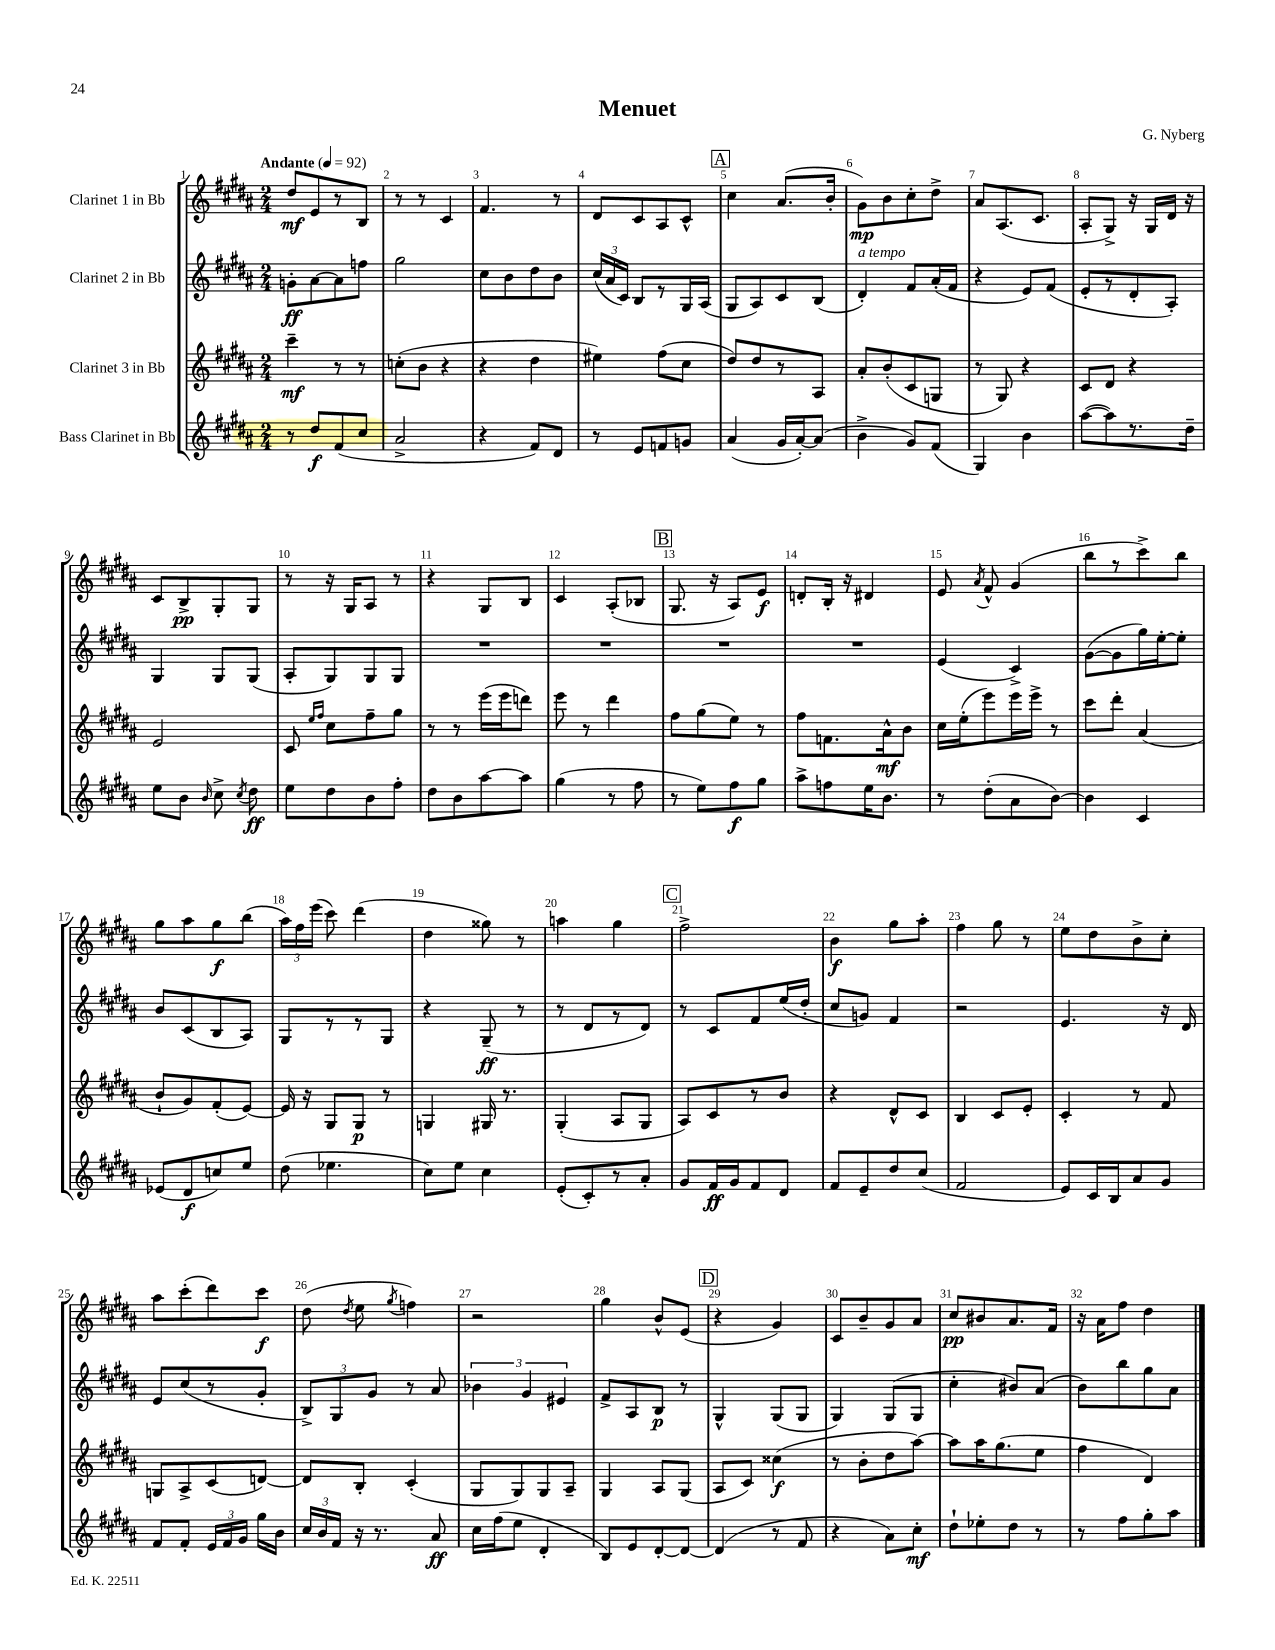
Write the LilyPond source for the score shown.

\header { title = "Menuet" composer = "G. Nyberg" }
<<
\new StaffGroup <<
\new Staff = "s0" \with { instrumentName = "Clarinet 1 in Bb" } {
    \clef treble \key b \major \numericTimeSignature \time 2/4 \tempo "Andante" 4 = 92
    \autoBeamOff dis''8[\mf e'8 r8 b8] |
    r8 r8 cis'4 |
    fis'4. r8 |
    dis'8[ cis'8 ais8 cis'8]-^ |
    \mark \markup { \box "A" } cis''4 ais'8.[( b'16]-. |
    gis'8[\mp) b'8 cis''8-. dis''8]-> |
    ais'8[ ais8.( cis'8.] |
    ais8[-. gis8]->) r16 gis16[ dis'16] r16 |
    cis'8[ b8->\pp gis8-. gis8] |
    r8 r16 gis16[ ais8] r8 |
    r4 gis8[ b8] |
    cis'4 ais8[-.( bes8] |
    \mark \markup { \box "B" } gis8. r16 ais8[) e'8]\f |
    d'8[-. b16]-. r16 dis'4 |
    e'8 \acciaccatura { ais'8 } fis'8-^ gis'4( |
    b''8[ r8 cis'''8->) b''8] |
    gis''8[ ais''8 gis''8\f b''8]( |
    \tuplet 3/2 { ais''16[) fis''16 e'''16]( } cis'''8) dis'''4( |
    dis''4 gisis''8) r8 |
    a''4 gis''4 |
    \mark \markup { \box "C" } fis''2-> |
    b'4\f gis''8[ ais''8]-. |
    fis''4 gis''8 r8 |
    e''8[ dis''8 b'8-> cis''8]-. |
    ais''8[ cis'''8-.( dis'''8) cis'''8]\f |
    dis''8( \acciaccatura { dis''8 } e''8 \acciaccatura { gis''8 } f''4) |
    r2 |
    gis''4 b'8[-^ e'8]( |
    \mark \markup { \box "D" } r4 gis'4) |
    cis'8[ b'8-- gis'8 ais'8] |
    cis''8[\pp bis'8 ais'8. fis'16] |
    r16 ais'16[ fis''8] dis''4 \bar "|." |
}
\new Staff = "s1" \with { instrumentName = "Clarinet 2 in Bb" } {
    \clef treble \key b \major \numericTimeSignature \time 2/4
    \autoBeamOff g'8[-.\ff ais'8~ ais'8 f''8] |
    gis''2 |
    cis''8[ b'8 dis''8 b'8] |
    \tuplet 3/2 { cis''16[( ais'16 cis'16]) } b8[ r8 gis16 ais16]( |
    \mark \markup { \box "A" } gis8[ ais8) cis'8 b8]( |
    dis'4-.^\markup { \italic "a tempo" }) fis'8[ ais'16-.( fis'16] |
    r4 e'8[) fis'8]( |
    e'8[-. r8 dis'8-. ais8]-.) |
    gis4 gis8[ gis8]( |
    ais8[-. gis8) gis8 gis8] |
    R2 |
    R2 |
    \mark \markup { \box "B" } R2 |
    R2 |
    e'4( cis'4->) |
    gis'8[~( gis'8 gis''16) e''16~-. e''8]-. |
    b'8[ cis'8( b8 ais8]) |
    gis8[ r8 r8 gis8] |
    r4 gis8--\ff( r8 |
    r8 dis'8[ r8 dis'8]) |
    \mark \markup { \box "C" } r8 cis'8[ fis'8 e''16( dis''16]-. |
    cis''8[ g'8]) fis'4 |
    r2 |
    e'4. r16 dis'16 |
    e'8[ cis''8( r8 gis'8]-. |
    \tuplet 3/2 { b8[->) gis8 gis'8] } r8 ais'8 |
    \tuplet 3/2 { bes'4 gis'4 eis'4 } |
    fis'8[-> ais8 b8]\p r8 |
    \mark \markup { \box "D" } gis4-^ gis8[( gis8] |
    gis4) gis8[( gis8] |
    cis''4-. bis'8[) ais'8]( |
    b'8[) b''8 gis''8 ais'8] \bar "|." |
}
\new Staff = "s2" \with { instrumentName = "Clarinet 3 in Bb" } {
    \clef treble \key b \major \numericTimeSignature \time 2/4
    \autoBeamOff cis'''4--\mf r8 r8 |
    c''8[-.( b'8] r4 |
    r4 dis''4 |
    eis''4) fis''8[( cis''8] |
    \mark \markup { \box "A" } dis''8[) dis''8 r8 ais8] |
    ais'8[-. b'8-.( cis'8 g8] |
    r8 gis8) r4 |
    cis'8[ dis'8] r4 |
    e'2 |
    cis'8 \grace { e''16[ fis''16] } cis''8[ fis''8-- gis''8] |
    r8 r8 e'''16[( e'''16 d'''8]) |
    e'''8 r8 dis'''4 |
    \mark \markup { \box "B" } fis''8[ gis''8( e''8]) r8 |
    fis''8[ f'8. ais'16-^\mf b'8] |
    cis''16[ e''16-.( e'''8) e'''16 e'''16]-> r8 |
    cis'''8[ dis'''8]-. ais'4( |
    b'8[-! gis'8) fis'8-.( e'8]~) |
    e'16 r16 gis8[ gis8]\p r8 |
    g4 gis16 r8. |
    gis4-.( ais8[ gis8] |
    \mark \markup { \box "C" } ais8[) cis'8 r8 b'8] |
    r4 dis'8[-^ cis'8] |
    b4 cis'8[ e'8]-. |
    cis'4-. r8 fis'8 |
    g8[ ais8-> cis'8( d'8]~) |
    d'8[ b8]-. cis'4-.( |
    gis8[ gis8) gis8 ais8]-- |
    gis4 ais8[ gis8]( |
    \mark \markup { \box "D" } ais8[ cis'8]) cisis''4\f( |
    r8 b'8[-. dis''8 ais''8]~) |
    ais''8[ ais''16 gis''8.( e''8] |
    fis''4 dis'4) \bar "|." |
}
\new Staff = "s3" \with { instrumentName = "Bass Clarinet in Bb" } {
    \clef treble \key b \major \numericTimeSignature \time 2/4
    \autoBeamOff r8 dis''8[\f fis'8( cis''8] |
    ais'2-> |
    r4 fis'8[) dis'8] |
    r8 e'8[ f'8 g'8] |
    \mark \markup { \box "A" } ais'4( gis'16[ ais'16~-.) ais'8]( |
    b'4-> gis'8[) fis'8]( |
    gis4) b'4 |
    ais''8[~( ais''8) r8. dis''16]-- |
    e''8[ b'8] \grace { b'16 } cis''8-> \acciaccatura { cis''8 } dis''8\ff |
    e''8[ dis''8 b'8 fis''8]-. |
    dis''8[ b'8 ais''8~ ais''8] |
    gis''4( r8 fis''8 |
    \mark \markup { \box "B" } r8 e''8[) fis''8\f gis''8] |
    ais''8[-> f''8 e''16 b'8.] |
    r8 dis''8[-.( ais'8 b'8]~) |
    b'4 cis'4 |
    ees'8[( dis'8\f c''8) e''8] |
    dis''8( ees''4. |
    cis''8[) e''8] cis''4 |
    e'8[-.( cis'8-.) r8 ais'8]-. |
    \mark \markup { \box "C" } gis'8[ fis'16\ff gis'16 fis'8 dis'8] |
    fis'8[ e'8-- dis''8 cis''8]( |
    fis'2 |
    e'8[) cis'16 b16 ais'8 gis'8] |
    fis'8[ fis'8]-. \tuplet 3/2 { e'16[ fis'16 gis'16] } gis''16[ b'16] |
    \tuplet 3/2 { cis''16[ b'16 fis'16] } r16 r8. ais'8\ff |
    cis''16[ fis''16( e''8] dis'4-. |
    b8[) e'8 dis'8~-. dis'8]~ |
    \mark \markup { \box "D" } dis'4( r8 fis'8 |
    r4 ais'8[) cis''8]-.\mf |
    dis''8[-! ees''8-. dis''8] r8 |
    r8 fis''8[ gis''8-. ais''8] \bar "|." |
}
>>
>>
\layout { \context { \Score \override BarNumber.break-visibility = ##(#f #t #t) barNumberVisibility = #all-bar-numbers-visible } }
